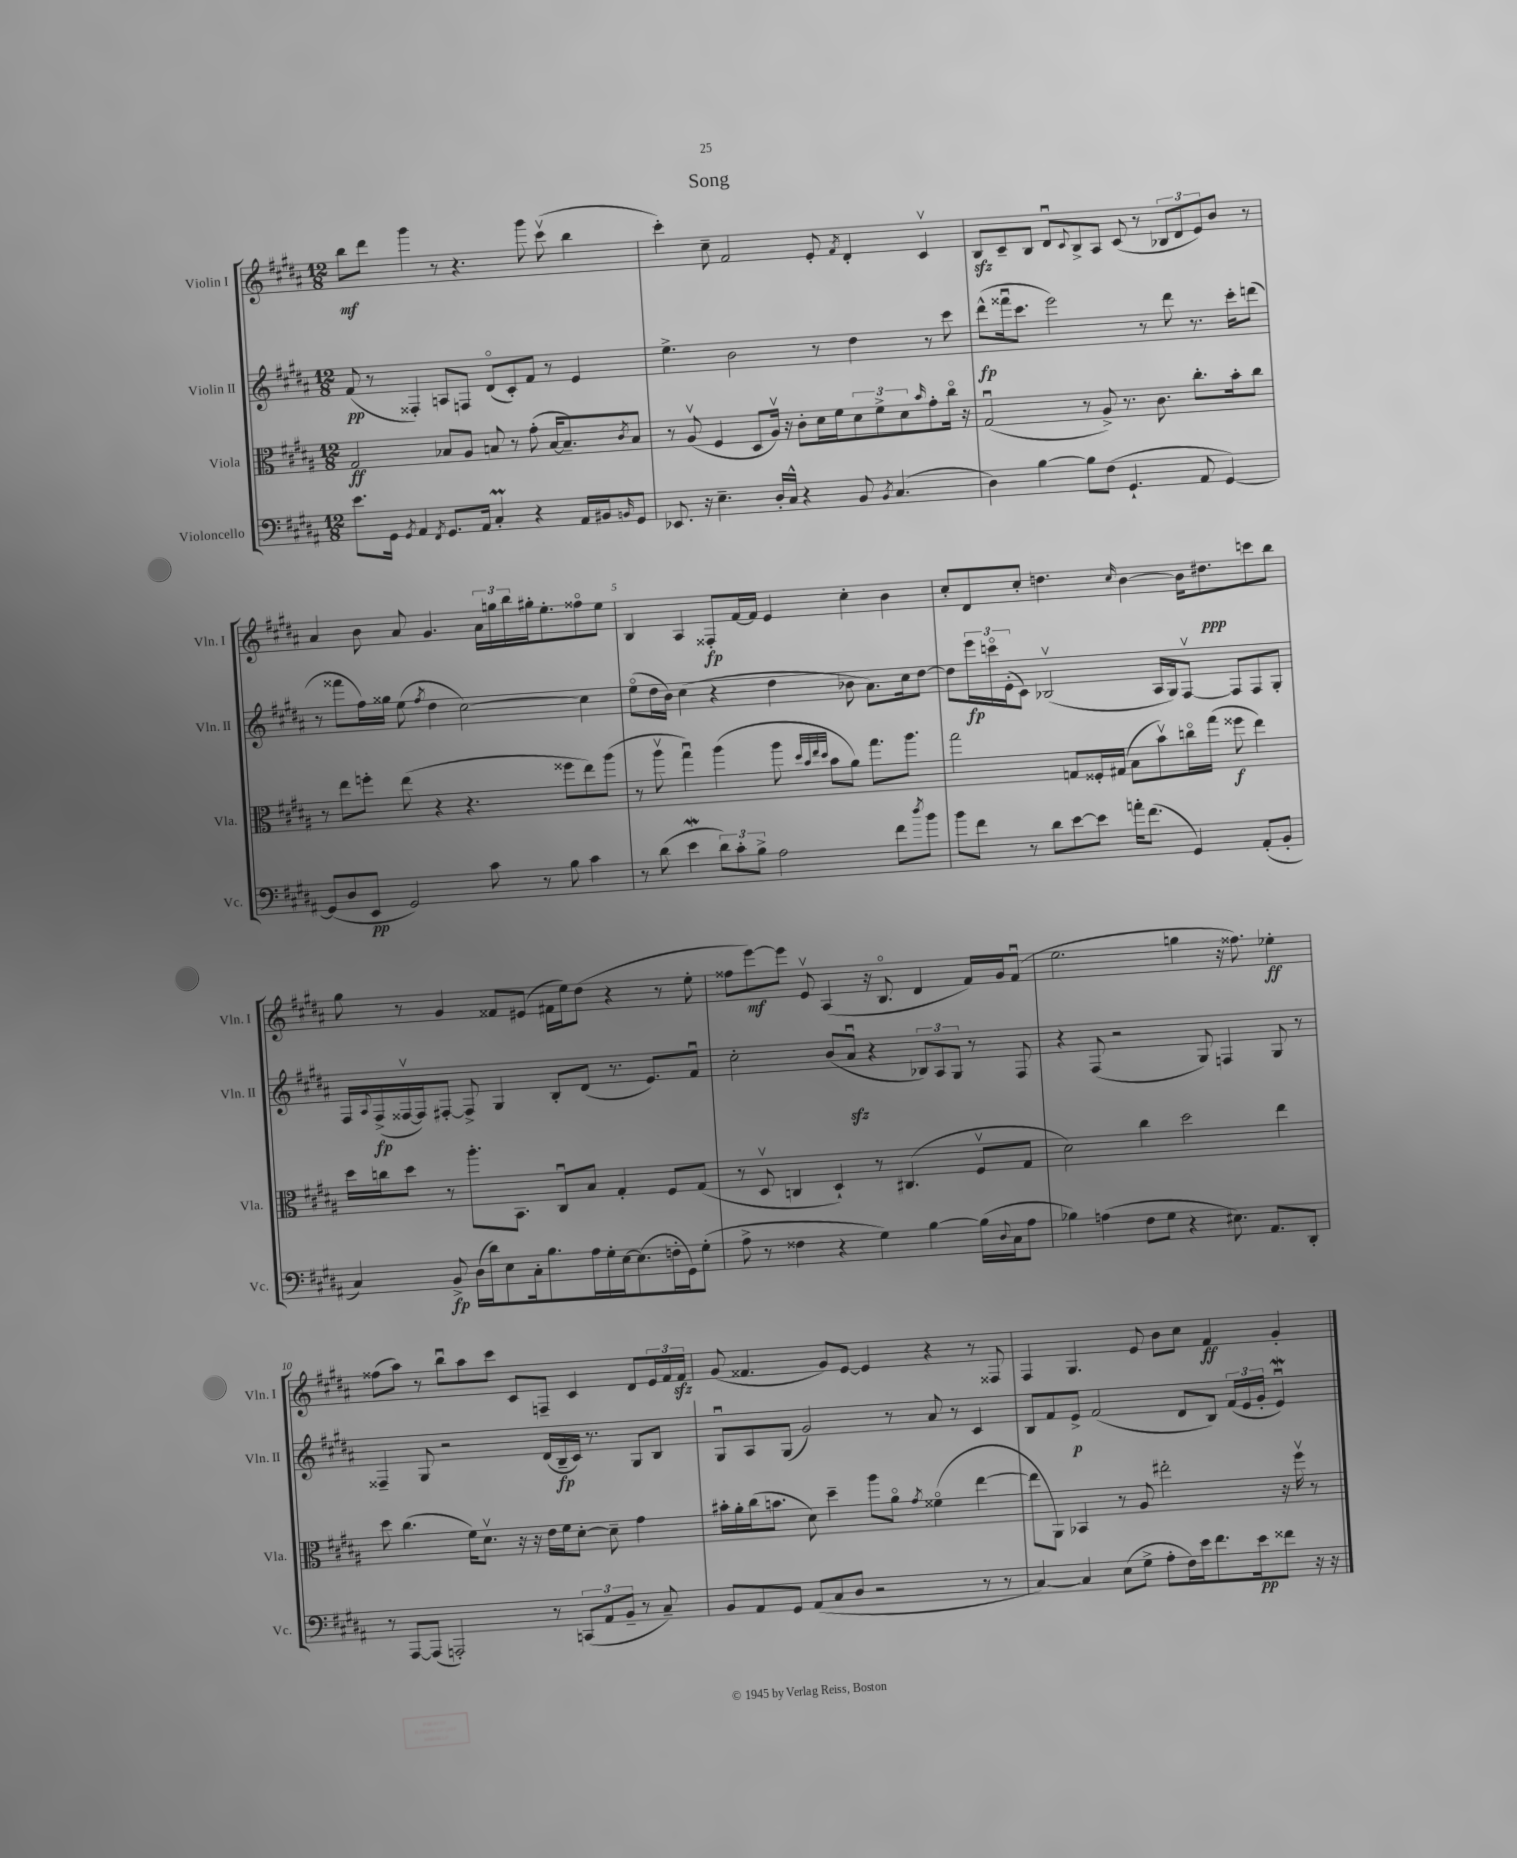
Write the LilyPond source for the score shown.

\header { title = "Song" }
<<
\new StaffGroup <<
\new Staff = "s0" \with { instrumentName = "Violin I" shortInstrumentName = "Vln. I" } {
    \clef treble \key b \major \numericTimeSignature \time 12/8
    b''8\mf dis'''8 gis'''4 r8 r4. gis'''8 cis'''8\upbow( b''4 |
    cis'''4-.) cis''8-- fis'2 e'8-. \acciaccatura { fis'8 } dis'4-. cis'4\upbow |
    b8\sfz cis'8-- b8 dis'8\downbow \appoggiatura { cis'8 } b8-> ais8 cis'8( r8 \tuplet 3/2 { bes8 dis'8 e'8) } b'8 r8 |
    ais'4 b'8 ais'8 gis'4. \tuplet 3/2 { ais'16 g''16 b''16 } gis''16-. e''8.-. fisis''8\flageolet e''8 |
    b4 ais4 fisis8-.\fp fis'16~ fis'16 e'4 cis''4-. b'4 |
    cis''8-. dis'8 cis''8-. d''4. \grace { cis''16 } b'4~ b'16 dis''8.\ppp c'''8 b''8 |
    gis''8 r8 gis'4 fisis'8 eis'8( fis'16 e''16) dis''8( r4 r8 e''8-. |
    fisis''8 e'''8~\mf) e'''8 e'8\upbow ais4( r16 b8.\flageolet dis'4 fis'16) gis'16 fis'8\downbow( |
    e''2. g''4 r16 fisis''8.) ees''4-.\ff |
    fisis''8( ais''8) r8 b''8\downbow ais''8 cis'''8 cis'8 f8-- cis'4 dis'8 \tuplet 3/2 { e'16 fis'16 fis'16\sfz } |
    gis'8( fisis'4. gis'8) e'8~ e'4 r4 r8 fisis8 |
    fis4 gis4. e'8 b'8 cis''8 fis'4\ff gis'4-. \bar "|." |
}
\new Staff = "s1" \with { instrumentName = "Violin II" shortInstrumentName = "Vln. II" } {
    \clef treble \key b \major \numericTimeSignature \time 12/8
    fis'8\pp( r8 fisis4-.) a8 f8 dis'8\flageolet( cis'8-.) fis'8 r8 e'4 |
    e''4.-> b'2 r8 dis''4 r8 cis'''8 |
    dis'''8-^\fp( fisis'''16\downbow cis'''8. e'''2) r8 dis'''8 r8. cis'''16-. d'''8( |
    r8 fisis'''8 fis''16) gisis''16 e''8( \acciaccatura { fis''8 } dis''4 cis''2~) cis''4 |
    e''8\flageolet( dis''16 b'16) cis''4( r4 dis''4 bes'8 ais'8.) cis''16 dis''8~ |
    dis''8 \tuplet 3/2 { e'''16\fp c'''16\flageolet e'16-.( } cis'8) bes2\upbow( ais16 gis16) fis8~\upbow fis8 fis8 gis8-. |
    fis16 \appoggiatura { ais8 } fis16->\fp( fisis16~\upbow fisis16) fis8~-. fis8-> gis4 b8-. dis'8( r8. e'8.) fis'8\downbow |
    cis''2-. b'8( ais'8\downbow\sfz r4 \tuplet 3/2 { bes8) ais8 gis8 } r8 fis8 |
    r4 fis8( r2 gis8) f4 gis8 r8 |
    fisis4-- gis8 r2 dis'16( b16--\fp cis'16) r8. gis8 b8 |
    gis8\downbow ais8 gis8( gis'2) r8 ais'8 r8 cis'4 |
    b8 fis'8 e'8->\p fis'2( dis'8 b8) \tuplet 3/2 { fis'16( e'16 gis'16-. } e'4\downbow\mordent) \bar "|." |
}
\new Staff = "s2" \with { instrumentName = "Viola" shortInstrumentName = "Vla." } {
    \clef alto \key b \major \numericTimeSignature \time 12/8
    gis2\ff bes8 ais8 b8 r8 gis'8-.( b16~ b8.--) \acciaccatura { cis'8 } b8 |
    r8 ais8\upbow( fis4 dis8 ais16\upbow) r16 cis'8-. dis'16 fis'16 \tuplet 3/2 { dis'8 fis'8-> dis'8 } \grace { b'16 } gis'8-. cis''16\flageolet r16 |
    gis2\downbow( r8 ais8->) r8. cis'8. cis''8.-. b'16-. cis''8 |
    r8 e''8 f''8-. e''8( r4 r4. fisis''8 e''8) ais''8( |
    r8 ais''8\upbow gis''4\downbow) ais''4( ais''8 \grace { dis''32 b'32 e''32 dis''32 } b'8 ais'8) gis''8. ais''8. |
    gis''2 g8 fisis16-. gis16( b8 b'8\upbow) c''16\flageolet gis''16( fisis''8\f e''4) |
    dis''16 c''16 dis''8 r8 ais''8.-. b,8. cis8\downbow b8 gis4-. fis8 gis8( |
    r8 dis8\upbow c4 dis4-!) r8 cis4.( fis8\upbow gis8 |
    dis'2) cis''4 dis''2 e''4 |
    dis''8 cis''4.( fis'16) dis'8.\upbow r16 r16 e'16 fis'16 dis'8~-. dis'8-- gis'4 |
    bis'16-. ais'16-. cis''16( b'8. dis'8) dis''4-- ais''8 ais'8\flageolet \acciaccatura { gis'8 } fisis'4\flageolet( e''4~ |
    e''8 ais,8) bes,4 r8 ais8 eis''2-. r16 fis''16\upbow r8 \bar "|." |
}
\new Staff = "s3" \with { instrumentName = "Violoncello" shortInstrumentName = "Vc." } {
    \clef bass \key b \major \numericTimeSignature \time 12/8
    e'8. gis,16 \acciaccatura { gis,8 } ais,4 \acciaccatura { fis,8 } gis,8. ais,16 cis4-.\prall r4 ais,16 bis,16 \grace { b,16 } gis,8 |
    ees,8. r16 e4.-- dis16-. cis16-^ r4 b,8 \acciaccatura { b,8 } cis4.( |
    dis4) b4~ b8 fis8( gis,4.-! ais,8 gis,4~) |
    gis,8( dis8 e,8\pp gis,2) cis'8 r8 b8 cis'4 |
    r8 dis'8( e'4\mordent \tuplet 3/2 { dis'8) cis'8-. b8-> } ais2 fis'8 \acciaccatura { dis''8 } b'8 |
    b'8 fis'8 r8 dis'8 e'8~ e'8 a'16-. fis'8.( gis,4) ais,8-.( b,8-. |
    cis4) b,8->\fp dis16( dis'16) e8 cis16-. b8. ais16 gis16-. e16~ e8.( f16-. gis,16) gis8-.( |
    ais8-> r8 fisis4 r4 gis4) b4~ b16( \appoggiatura { dis8 } cis16 ais8 |
    bes4) a4( fis8 gis8 r4 eis8.) ais,8. dis,8-. |
    r8 ais,,8~ ais,,8( a,,2-.) r8 \tuplet 3/2 { c,8( ais,8 b,8-- } r8 cis8--) |
    b,8 ais,8 gis,8 ais,8( cis8 dis8 r2 r8 r8 |
    cis4~) cis4 e8( gis8-> ais8-. fis16) e'16 fis'8. e'16\pp fisis'8 r16 r16 \bar "|." |
}
>>
>>
\layout { \context { \Score \override BarNumber.break-visibility = ##(#f #t #t) barNumberVisibility = #(every-nth-bar-number-visible 5) } }
